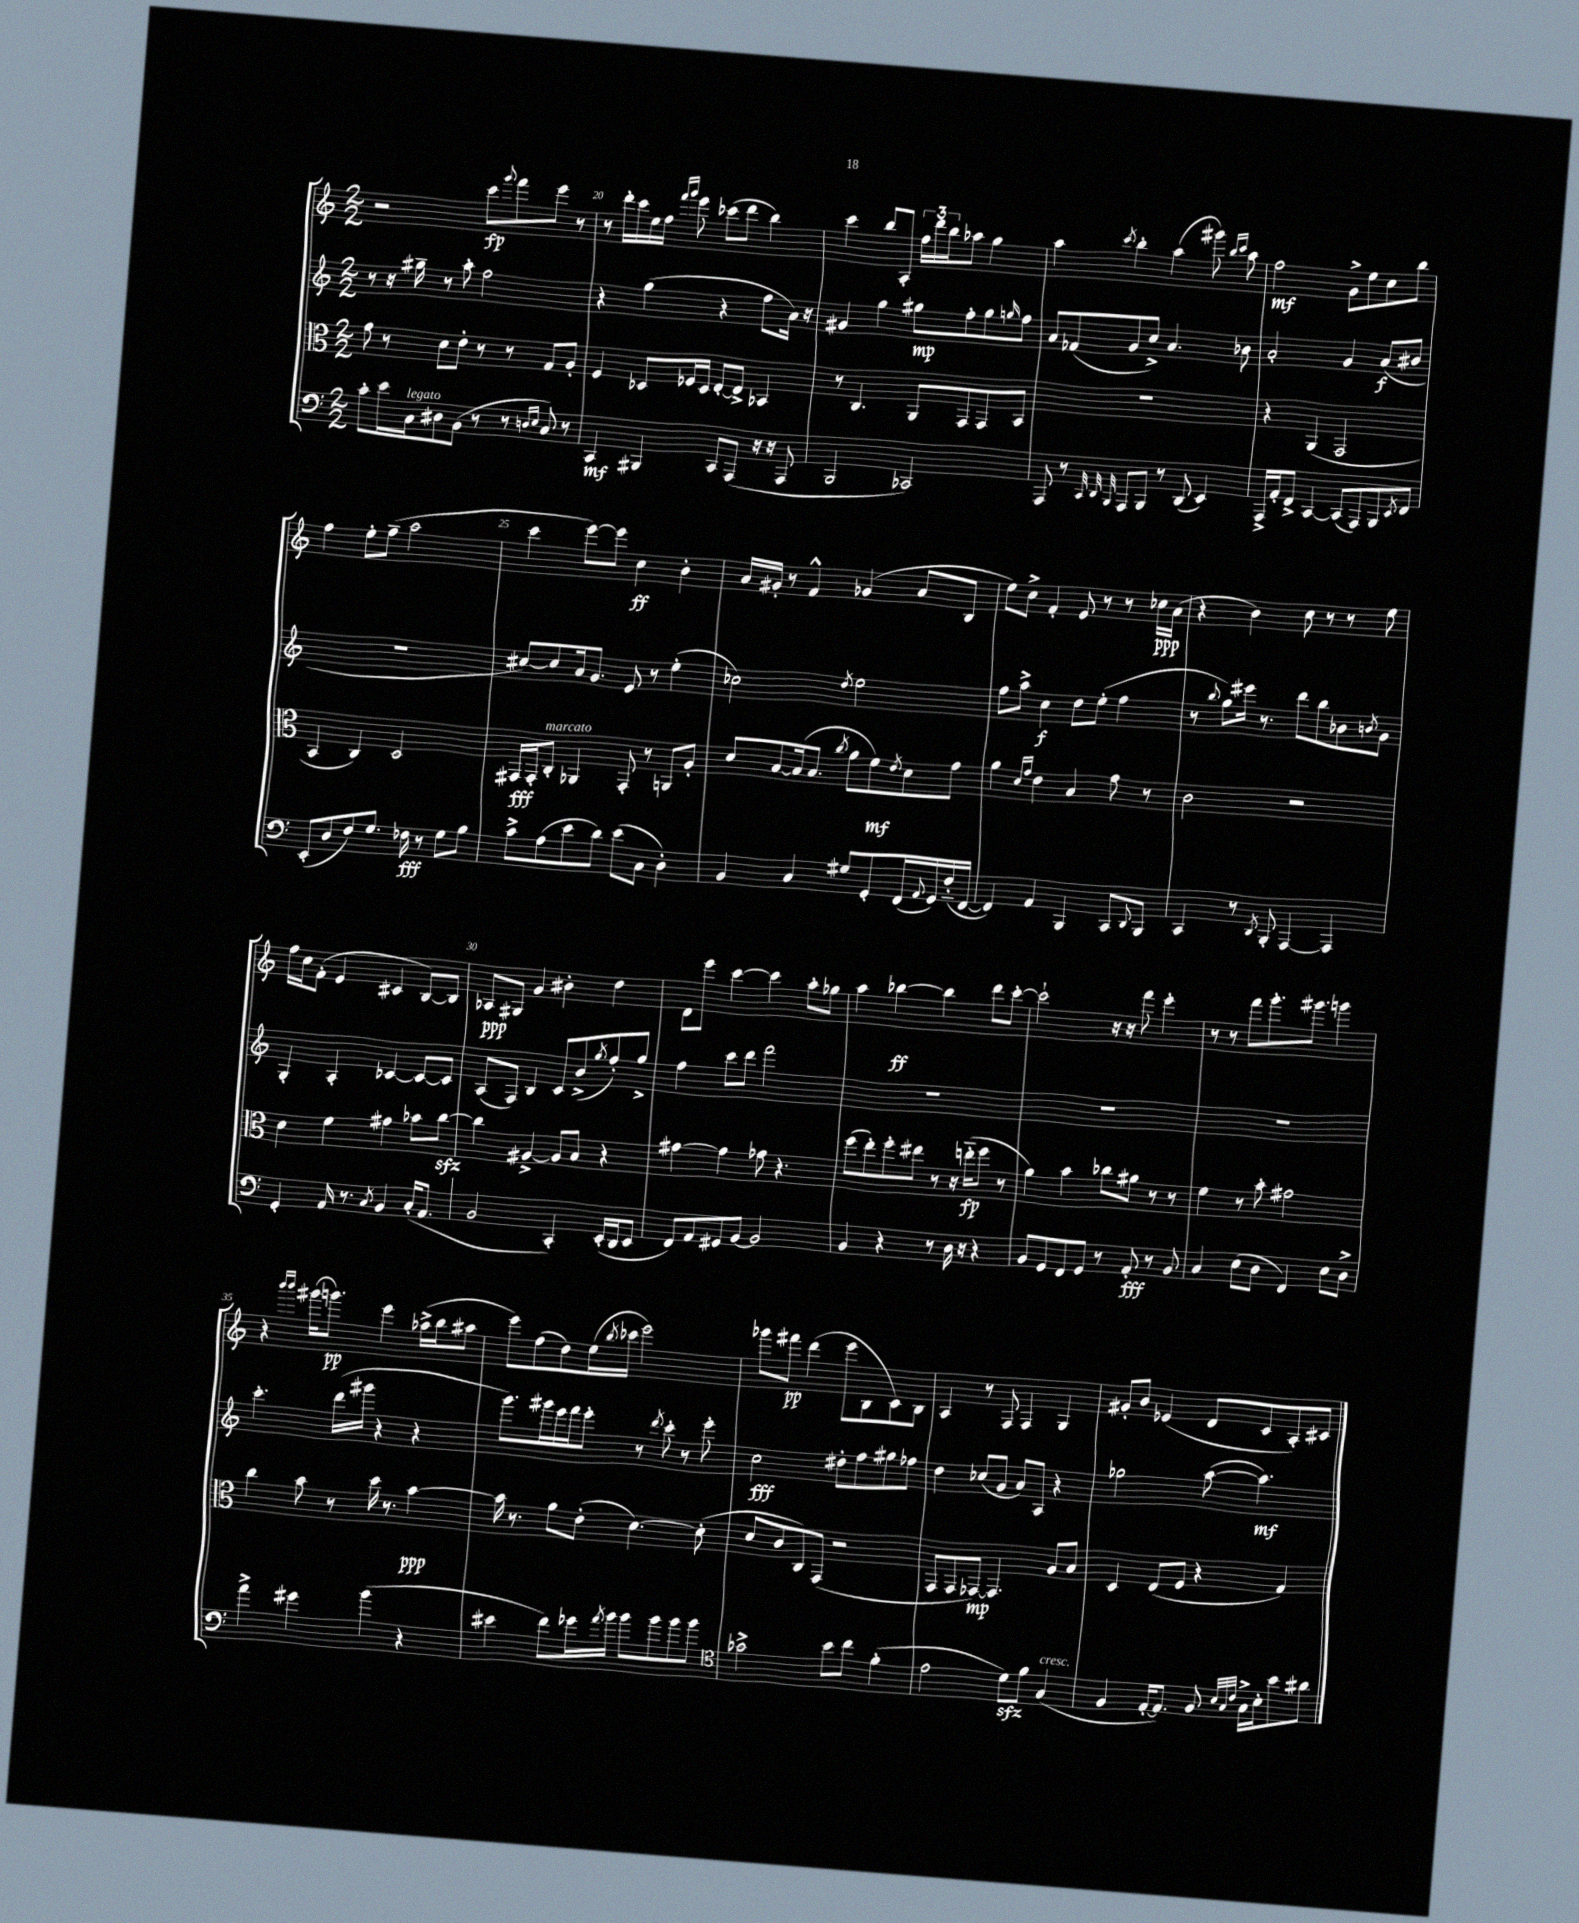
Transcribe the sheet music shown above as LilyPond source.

<<
\new StaffGroup <<
\new Staff = "s0" {
    \clef treble \key c \major \numericTimeSignature \time 2/2
    r2 c'''8\fp \appoggiatura { g'''8 } f'''8 e'''8 r8 |
    r8 d'''16-. c'''16 e''16 f''16 \grace { f'''16 g'''16 } e'''8 ces'''8( d'''8 b''4) |
    c'''4 b''8 a8-. \tuplet 3/2 { f''16 d'''16 b''16 } aes''8 g''4 |
    a''4 \acciaccatura { c'''8 } b''4-. a''4( gis'''8) \grace { b''16 c'''16 } a''8 |
    f''2\mf g'8-> e''8 c''8 b''8 |
    f''4 e''8-. f''8--( a''2 |
    c'''4 e'''8~) e'''8 c''4\ff b'4-. |
    a'16 gis'16-. r8 f'4-^ ges'4( a'8 b8 |
    e''8) c''8-> f'4-. e'8 r8 r8 ces''16\ppp a'16( |
    r4 b'4) c''8 r8 r8 e''8 |
    f''16 c''16 f'8-.( e'4 cis'4 b8~) b8 |
    aes8\ppp gis8 g'4 bis'4-. d''4 |
    d'8 e'''8 c'''4~ c'''4 a''8-. ges''8 |
    a''4 bes''4~\ff bes''4 d'''8 c'''8~-. |
    c'''2-! r16 r16 f'''8 e'''4-. |
    r8 r8 f'''8 g'''8.-. gis'''8. g'''4 |
    r4 \grace { b'''16 b'''16 } gis'''16( g'''8.\pp) e'''4 aes''16->( b''16 ais''8 |
    e'''8) f''8( d''8) e''16( \acciaccatura { b''8 } ces'''16 e'''2) |
    ges'''8 fis'''8\pp d'''4( e'''8 b8 c'8) b8 |
    a4 r8 f8 f4 g4 |
    gis'8-. b'8 ees'4( d'8 c'8 a8-.) cis'8 \bar "|." |
}
\new Staff = "s1" {
    \clef treble \key c \major \numericTimeSignature \time 2/2
    r8 r16 gis''16-- r8 a''8-. f''2 |
    r4 g''4( r4 f''8 a'16) r16 |
    gis'4 g''4 gis''8\mp f''8-. gis''8 \grace { g''16 } f''8 |
    a'8 fes'8( g'8 c''8->) a'4. bes'8 |
    a'2-. g'4 a'8\f( bis'8 |
    R1 |
    cis''8~) cis''8 a'16 g'8. e'8 r8 e''4-.( |
    ces''2) \acciaccatura { d''8 } e''2 |
    f''8 a''8-> c''4\f d''8 e''8-.( f''4 |
    r8 \appoggiatura { b''8 } g''8) eis'''16 r8. d'''8 b''8 bes'8 \acciaccatura { b'8 } g'8 |
    g4-. a4-. ces'4~ ces'8~ ces'8 |
    a8( f8) b4 c'8 b'8->( \acciaccatura { g''8 } f''8-.) g''8-> |
    f''4 c'''8 d'''8 f'''2 |
    R1 |
    R1 |
    R1 |
    c'''4.-. d'''16( gis'''16 r4 r4 |
    g'''8.) gis'''16 e'''16 f'''16 e'''8-. r8 \acciaccatura { d'''8 } c'''8-. r8 e'''8-. |
    c''2\fff dis''8-. f''8 gis''8 fes''8 |
    d''4 ces''8( g'8 a'8) a8 r4 |
    ges''2 a''8~( a''4.\mf) \bar "|." |
}
\new Staff = "s2" {
    \clef alto \key c \major \numericTimeSignature \time 2/2
    g'8 r8 d'8 e'8-. r8 r8 g8 a8-. |
    f4 des8 fes16 des16 e8~-. e8-> bes,4 |
    r8 c4. a,8 g,8 g,8 b,8 |
    R1 |
    r4 a,4( g,2 |
    b,4 c4) d2 |
    gis,16\fff gis,16-. c8-.^\markup { \italic "marcato" } aes,4 gis,8-. r8 a,8 a8-. |
    d'8 b8~ b16( b8. \acciaccatura { c''8 } a'8 f'8\mf) \acciaccatura { e'8 } d'8 g'8 |
    a'4 \grace { d'16 g'16 } e'4 b4 g'8 r8 |
    c'2 r2 |
    d'4 f'4 gis'4 bes'8 c''8~\sfz |
    c''4 ais4~-> ais8 b8 r4 |
    gis'4~ gis'4 ges'8 r4. |
    f''8( e''8-.) f''8-. eis''8 r8 r16 e''16-_\fp( f''8 r8 |
    a'4) b'4 ces''8 ais'8 r8 r8 |
    f'4 r8 b'8-. gis'2 |
    c''4 b'8 r8 d''16 r8. b'4~\ppp |
    b'16 r8. a'8 e'8-.( d'4.~) d'8-.( |
    d'8 c'8 c8) g,8( r2 |
    g,8 g,8 ges,8~\mp) ges,4. a8 b8 |
    d4 e8( f8 r4 g4) \bar "|." |
}
\new Staff = "s3" {
    \clef bass \key c \major \numericTimeSignature \time 2/2
    c'8-. e'16 c16^\markup { \italic "legato" } dis8 b,8( r8 r8 \grace { d16 e16 } c8) r8 |
    c,4\mf bis,,4 c,8 a,,8( r16 r16 a,,8 |
    b,,2 ces,2) |
    a,,8 r8 \grace { c,32 d,32 b,,32 } a,,8 b,,8 r8 d,8( e,4) |
    a,,16-> a,16-. f,8-> c,4~ c,8( a,,8) b,,8 \acciaccatura { e,8 } f,8 |
    e,8-.( d8 f8) g8. fes16\fff r8 g8 b8 |
    c'8-> a8( e'8 d'8) e'8( c8 d4-.) |
    b,4 c4 gis8 g,8-. f,16( \appoggiatura { a,8 } g,16) f16-_( f,16~ |
    f,4) a,4 b,,4 c,8 \appoggiatura { d,8 } b,,8 |
    c,4 r8 \acciaccatura { d,8 } b,,8-. a,,4~ a,,4 |
    g,4-. a,16 r8. \acciaccatura { c8 } b,4 c16-.( a,8. |
    b,2 c,4-.) e,16-.( d,16 e,8 |
    f,8) a,8 gis,8 b,8~ b,2 |
    b,4 r4 r8 d16 r16 r4 |
    b,8 g,8 f,8 g,8 r8 a,8-.\fff r8 b,8 |
    c4 e8( d8 f,4) e8 d8-> |
    a'4-> gis'4 b'4( r4 |
    eis'4 f'8) ges'16 \acciaccatura { a'8 } b'16 b'8 b'8 b'8 b'8 |
    \clef tenor ges'2-> b'8 c''8 f'4-.( |
    e'2 d'8\sfz) f'8 g4^\markup { \italic "cresc." }( |
    f4 e16~-. e8.) f8 \grace { b32 g32 c'32 } g16-> b16-. b'8 ais'8 \bar "|." |
}
>>
>>
\layout { \context { \Score currentBarNumber = #19 \override BarNumber.break-visibility = ##(#f #t #t) barNumberVisibility = #(every-nth-bar-number-visible 5) } }
